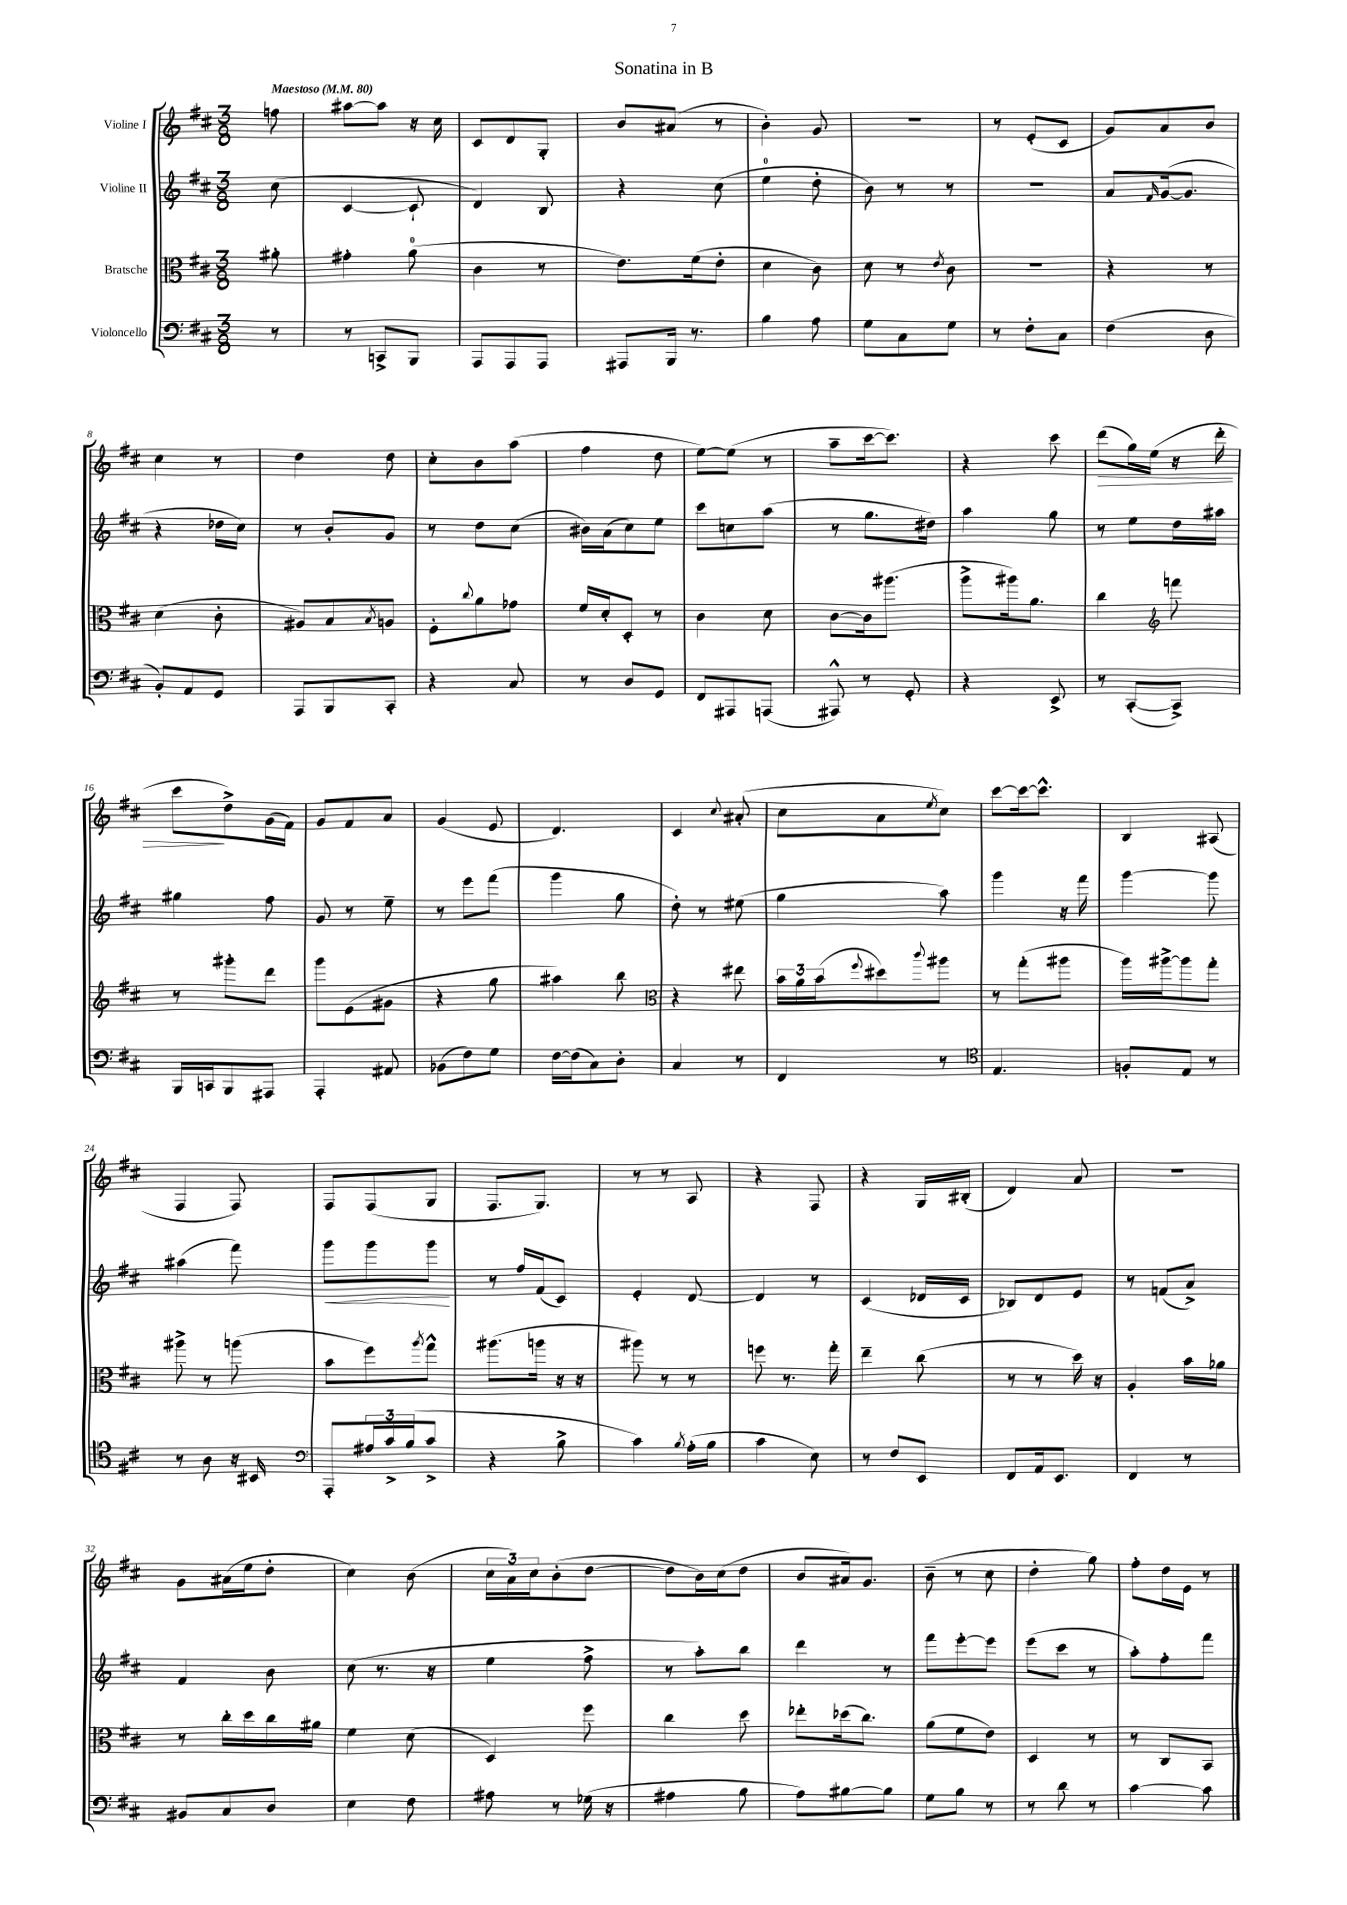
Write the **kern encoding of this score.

**kern	**kern	**kern	**dynam	**kern	**dynam
*part4	*part3	*part2	*part2	*part1	*part1
*staff4	*staff3	*staff2	*staff2	*staff1	*staff1
*I"Violoncello	*I"Bratsche	*I"Violine II	*	*I"Violine I	*
*clefF4	*clefC3	*clefG2	*	*clefG2	*
*k[f#c#]	*k[f#c#]	*k[f#c#]	*	*k[f#c#]	*
*M3/8	*M3/8	*M3/8	*	*M3/8	*
*MM80	*MM80	*MM80	*	*MM80	*
=	=	=	=	=	=
!	!	!	!	!LO:TX:a:B:t=Maestoso	!
8r	8a#X'\	(8cc#\	.	8ffn\	.
=1	=1	=1	=1	=1	=1
8r	4g#X'\	[4c#/	.	[8aa#X\L	.
8CCn^/L	.	.	.	8aa#\J]	.
8BBB/J	(8a\	8c#`/]	.	16r	.
.	.	.	.	16cc#\	.
=2	=2	=2	=2	=2	=2
8AAA/L	4c#\	4d/)	.	8c#/L	.
8AAA/	.	.	.	8d/	.
8AAA/J	8r	8B/	.	8G'/J	.
=3	=3	=3	=3	=3	=3
8AAA#X/L	8.e\L)	4r	.	8b/L	.
16BBB/Jk	.	.	.	(8a#X/J	.
8.r	(16f#\k	.	.	.	.
.	8e'\J	(8cc#\	.	8r	.
=4	=4	=4	=4	=4	=4
4B\	4d\	4ee\	.	4b'\)	.
8A\	8c#\)	8dd'\	.	8g/	.
=5	=5	=5	=5	=5	=5
8G\L	8d\	8b\)	.	4.r	.
8C#\	8r	8r	.	.	.
.	8qe/	.	.	.	.
8G\J	8c#\	8r	.	.	.
=6	=6	=6	=6	=6	=6
8r	4.r	4.r	.	8r	.
8F#'\L	.	.	.	(8e'/L	.
8C#\J	.	.	.	8c#/J	.
=7	=7	=7	=7	=7	=7
(4F#\	4r	8a/L	.	8g/L)	.
.	.	16qqf#/	.	.	.
.	.	([16g/k	.	8a/	.
.	.	8.g/J]	.	.	.
8D\	8r	.	.	8b/J	.
!!LO:LB:g=z
=8	=8	=8	=8	=8	=8
8BB'/L)	(4d\	4r	.	4cc#\	.
8AA/	.	.	.	.	.
8GG/J	8c#'\	16dd-X\LL	.	8r	.
.	.	16cc#\JJ)	.	.	.
=9	=9	=9	=9	=9	=9
8AAA/L	8A#X/L)	8r	.	4dd\	.
8BBB/	8B/	8b'/L	.	.	.
.	8qB/	.	.	.	.
8CC#'/J	8An/J	8g/J	.	8dd\	.
=10	=10	=10	=10	=10	=10
4r	8F#'\L	8r	.	8cc#'\L	.
.	8qqcc#/	.	.	.	.
.	8a\	8dd\L	.	8b\	.
8C#/	8g-X\J	(8cc#\J	.	(8aa\J	.
=11	=11	=11	=11	=11	=11
8r	16f#/LL	16b#X\LL)	.	4ff#\	.
.	16d'/J	(16a\J	.	.	.
8D/L	8D'/J	8cc#\)	.	.	.
8GG/J	8r	8ee\J	.	8dd\	.
=12	=12	=12	=12	=12	=12
8FF#/L	4c#\	8ccc#\L	.	[8ee\L)	.
8AAA#X/	.	8ccn\	.	(8ee\J]	.
(8AAAn/J	8d\	(8aa\J	.	8r	.
=13	=13	=13	=13	=13	=13
8AAA#X^^/)	[8c#\L	8r	.	8aa~\L	.
8r	16c#\k]	8.gg\L	.	[16ccc#\k	.
.	(8.aa#X\J	.	.	8.ccc#\J])	.
8GG'/	.	.	.	.	.
.	.	16dd#X\Jk)	.	.	.
=14	=14	=14	=14	=14	=14
4r	8aa^\L	4aa\	.	4r	.
.	16aa#X\k)	.	.	.	.
.	8.a\J	.	.	.	.
8EE^/	.	8gg\	.	8ccc#\	.
=15	=15	=15	=15	=15	=15
!	!	!	!	!	!LO:HP:b
8r	4cc#\	8r	.	(8ddd\L	>
([8CC#'/L	.	8ee\L	.	16gg\L)	.
.	.	.	.	(16ee\JJ	.
*	*clefG2	*	*	*	*
8CC#^/J])	8fffn\	16dd\L	.	16r	.
.	.	16aa#X\JJ	.	16ddd'\	.
!!LO:LB:g=z
=16	=16	=16	=16	=16	=16
16BBB/LL	8r	4gg#X\	.	8ccc#\L	.
16CCn/J	.	.	.	.	.
8BBB/	8ggg#X'\L	.	.	8dd^\)	]
8AAA#X/J	8ddd\J	8ff#\	.	(16g\L	.
.	.	.	.	16f#\JJ)	.
=17	=17	=17	=17	=17	=17
4AAA'/	8ggg\L	8g/	.	8g/L	.
.	(8e\	8r	.	8f#/	.
8AA#X/	8g#X\J	8ee~\	.	8a/J	.
=18	=18	=18	=18	=18	=18
(8BB-X\L	4r	8r	.	(4g/	.
8F#\)	.	8eee\L	.	.	.
8G\J	8gg\	(8fff#\J	.	8e/	.
=19	=19	=19	=19	=19	=19
[16F#\LL	4aa#X\)	4ggg\	.	4.d/)	.
(16F#\J]	.	.	.	.	.
8C#\)	.	.	.	.	.
8D'\J	8bb\	8gg\	.	.	.
=20	=20	=20	=20	=20	=20
*	*clefC3	*	*	*	*
4C#/	4r	8dd'\)	.	4c#/	.
.	.	8r	.	.	.
.	.	.	.	8qqcc#/	.
8r	8ee#X\	(8ee#X\	.	(8a#X'/	.
=21	=21	=21	=21	=21	=21
4FF#/	24b\LL	4gg\	.	8cc#\L	.
.	24a\	.	.	.	.
.	(24b\J	.	.	.	.
.	8qqff#/	.	.	.	.
.	8dd#X\)	.	.	8a\	.
.	8qqccc#/	.	.	8qee/	.
8r	8aa#X\J	8aa\)	.	8cc#\J)	.
=22	=22	=22	=22	=22	=22
*clefC4	*	*	*	*	*
4.E/	8r	4ggg\	.	[8ccc#\L	.
.	(8gg'\L	.	.	16ccc#\k_	.
.	.	.	.	8.ccc#^^\J]	.
.	8aa#X\J	16r	.	.	.
.	.	16fff#\	.	.	.
=23	=23	=23	=23	=23	=23
8Fn'/L	16aa\LL)	[4ggg\	.	4B/	.
.	[16aa#X^\J	.	.	.	.
8E/J	8aa#\]	.	.	.	.
8r	8gg'\J	8ggg\]	.	(8A#X/	.
!!LO:LB:g=z
=24	=24	=24	=24	=24	=24
8r	8aa#X^\	(4aa#X\	.	4F#/	.
8A\	8r	.	.	.	.
16r	(8aan\	8fff#\)	.	8F#/)	.
16BB#X/	.	.	.	.	.
=25	=25	=25	=25	=25	=25
*clefF4	*	*	*	*	*
!	!	!	!LO:HP:b	!	!
8AAA'/L	8b\L	8ggg\L	<	8F#/L	.
24A#X/L	8ff#\)	8ggg\	.	(8F#/	.
24c#^/	.	.	.	.	.
(24B/J	.	.	.	.	.
.	8qaa/	.	.	.	.
8c#^/J	8gg^^\J	8ggg\J	.	8G/J	.
.	.	.	[	.	.
=26	=26	=26	=26	=26	=26
4r	(8.aa#X\L	8r	.	8.F#/L	.
.	.	16ff#/LL	.	.	.
.	16aan\Jk	(16f#/J	.	8.G/J)	.
8B^\	16r	8c#/J)	.	.	.
.	16r	.	.	.	.
=27	=27	=27	=27	=27	=27
4c#\)	8aa#X\)	4e'/	.	8r	.
.	8r	.	.	8r	.
8qB/	.	.	.	.	.
(16A'\LL	8r	[8d/	.	8A/	.
16B\JJ	.	.	.	.	.
=28	=28	=28	=28	=28	=28
4c#\	8ffn\	4d/]	.	4r	.
.	8.r	.	.	.	.
8E\)	.	8r	.	8F#/	.
.	16gg'\	.	.	.	.
=29	=29	=29	=29	=29	=29
8r	4ee~\	(4c#/	.	4r	.
8F#/L	.	.	.	.	.
8EE/J	(8cc#\	16d-X/LL	.	16G/LL	.
.	.	16c#/JJ	.	(16B#X'/JJ	.
=30	=30	=30	=30	=30	=30
8FF#/L	8r	8B-X/L)	.	4d/)	.
16AA/k	8r	8d/	.	.	.
8.EE/J	.	.	.	.	.
.	16dd\)	8e/J	.	8a/	.
.	16r	.	.	.	.
=31	=31	=31	=31	=31	=31
4FF#/	4A'/	8r	.	4.r	.
.	.	(8fn/L	.	.	.
8r	16b\LL	8a^/J)	.	.	.
.	16a-X\JJ	.	.	.	.
!!LO:LB:g=z
=32	=32	=32	=32	=32	=32
8BB#X/L	8r	4f#/	.	8g\L	.
8C#/	16cc#'\LL	.	.	(16a#X\L	.
.	16dd\	.	.	16ee\J	.
8D/J	16cc#\	8b\	.	8dd'\J	.
.	16a#X\JJ	.	.	.	.
=33	=33	=33	=33	=33	=33
4E\	4f#\	(8cc#\	.	4cc#\)	.
.	.	8.r	.	.	.
8F#\	(8d\	.	.	(8b\	.
.	.	16r	.	.	.
=34	=34	=34	=34	=34	=34
8A#X\	4D/)	4ee\	.	24cc#\LL	.
.	.	.	.	24a\)	.
.	.	.	.	24cc#\J	.
8r	.	.	.	(8b'\	.
(16G-X\	8ff#\	8ff#^\	.	[8dd\J	.
16r	.	.	.	.	.
=35	=35	=35	=35	=35	=35
4A#X\	4cc#\	8r	.	8dd\L]	.
.	.	8aa'\L)	.	16b\L)	.
.	.	.	.	(16cc#\J	.
8B\	8dd\	8bb\J	.	8dd\J	.
=36	=36	=36	=36	=36	=36
8A\L)	8ee-X'\L	4ddd\	.	8b/L	.
[8B#X\	(16dd-X\k	.	.	16a#X/k)	.
.	8.cc#\J)	.	.	8.g/J	.
8B#\J]	.	8r	.	.	.
=37	=37	=37	=37	=37	=37
8G\L	(8a\L	8fff#\L	.	(8b~\	.
8B\J	8f#\	[8eee'\	.	8r	.
8r	8e\J)	8eee\J]	.	8cc#\	.
=38	=38	=38	=38	=38	=38
8r	4D/	(8eee\L	.	4dd'\	.
8d\	.	8ccc#\J	.	.	.
8r	8r	8r	.	8gg\)	.
=39	=39	=39	=39	=39	=39
[4c#\	8r	8aa'\L)	.	8ff#'\L	.
.	8C#/L	8ff#'\	.	16dd\L	.
.	.	.	.	16e\JJ	.
8c#\]	8BB/J	8fff#\J	.	8r	.
==	==	==	==	==	==
*-	*-	*-	*-	*-	*-
